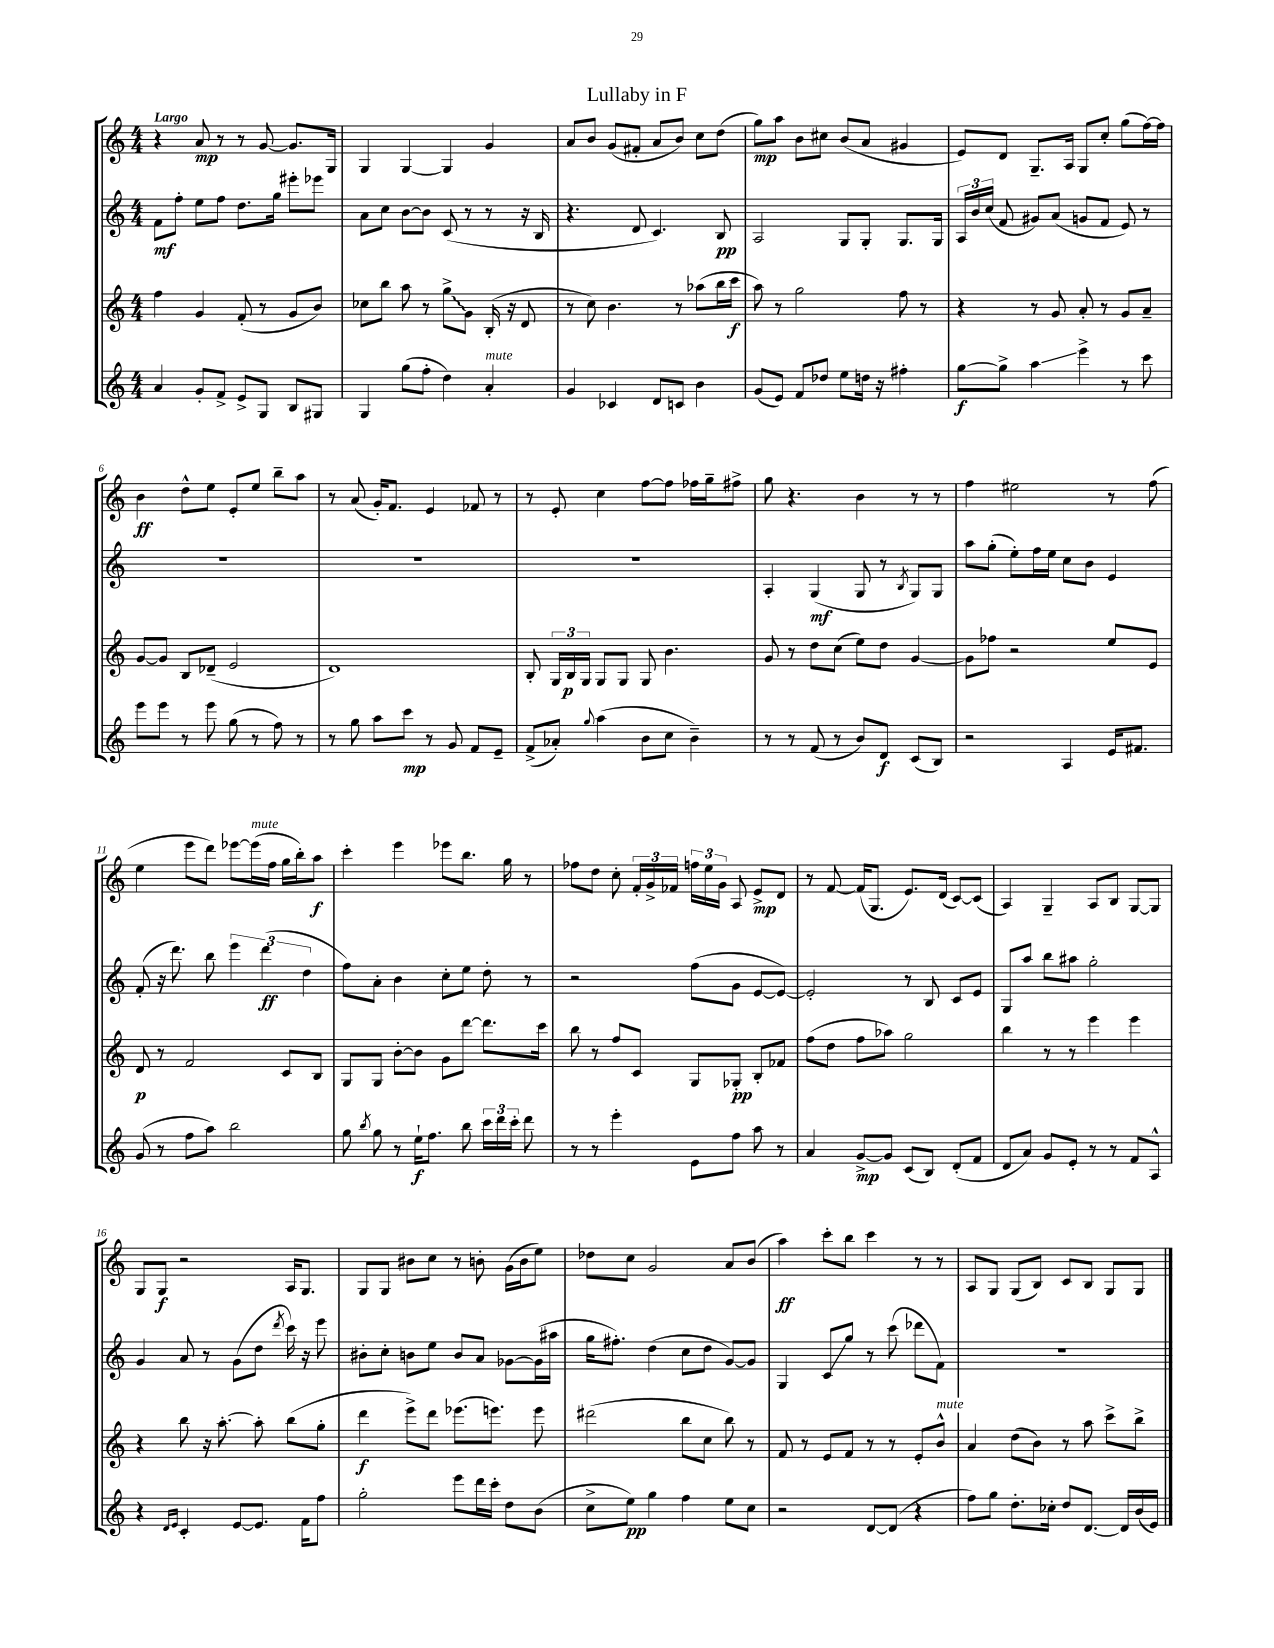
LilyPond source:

\header { title = "Lullaby in F" }
<<
\new StaffGroup <<
\new Staff = "s0" {
    \clef treble \key c \major \numericTimeSignature \time 4/4 \tempo "Largo"
    \autoBeamOff r4 a'8\mp r8 r8 g'8~ g'8.[ g16] |
    g4 g4~ g4 g'4 |
    a'8[ b'8] g'8[( fis'8]-. a'8[ b'8]) c''8[ d''8]( |
    g''8[\mp) a''8] b'8[ cis''8] b'8[( a'8] gis'4 |
    e'8[) d'8] g8.[-- a16] g8[ c''8]-. g''8[( f''16~) f''16] |
    b'4\ff d''8[-^ e''8] e'8[-. e''8] b''8[-- a''8] |
    r8 a'8( g'16[-.) f'8.] e'4 fes'8 r8 |
    r8 e'8-. c''4 f''8[~ f''8] fes''16[ g''16-- fis''8]-> |
    g''8 r4. b'4 r8 r8 |
    f''4 eis''2 r8 f''8( |
    e''4 e'''8[ d'''8]) ees'''8[~ ees'''16^\markup { \italic "mute" }( f''16] g''16[ b''16-.) a''8]\f |
    c'''4-. e'''4 ees'''8[ b''8.] g''16 r8 |
    fes''8[ d''8] c''8-. \tuplet 3/2 { f'16[-. g'16-> fes'16] } \tuplet 3/2 { f''16[ e''16 g'16] } a8 e'8[->\mp d'8] |
    r8 f'8~ f'16[( g8.] e'8.[) d'16]( c'8[~) c'8]( |
    a4) g4-- a8[ b8] g8[~ g8] |
    g8[ g8]\f r2 a16[ g8.] |
    g8[ g8] bis'8[ c''8] r8 b'8-. g'16[( b'16 e''8]) |
    des''8[ c''8] g'2 a'8[ b'8]( |
    a''4\ff) c'''8[-. b''8] c'''4 r8 r8 |
    a8[ g8] g8[( b8]) c'8[ b8] g8[ g8] \bar "|." |
}
\new Staff = "s1" {
    \clef treble \key c \major \numericTimeSignature \time 4/4
    \autoBeamOff f'8[\mf f''8]-. e''8[ f''8] d''8.[ g''16] eis'''8[-. ees'''8] |
    a'8[ c''8] b'8[~ b'8] c'8( r8 r8 r16 b16 |
    r4. d'8 c'4.) b8\pp |
    a2 g8[ g8]-. g8.[ g16] |
    \tuplet 3/2 { a16[ b'16 c''16]( } f'8 gis'8[) a'8]( g'8[ f'8] e'8) r8 |
    R1 |
    R1 |
    R1 |
    a4-. g4\mf( g8 r8 \acciaccatura { b8 } g8[) g8] |
    a''8[ g''8]-.( e''8[-.) f''16 e''16] c''8[ b'8] e'4 |
    f'8-.( r16 d'''8.) b''8 \tuplet 3/2 { e'''4 d'''4\ff( d''4 } |
    f''8[) a'8]-. b'4 c''8[-. e''8] d''8-. r8 |
    r2 f''8[( g'8] e'8[~ e'8]~) |
    e'2-. r8 b8 c'8[ e'8] |
    g8[ a''8] b''8[ ais''8] g''2-. |
    g'4 a'8 r8 g'8[( d''8] \acciaccatura { d'''8 } c'''16) r16 e'''8 |
    bis'8[-. c''8]-. b'8[ e''8] b'8[ a'8] ges'8[~ ges'16( ais''16] |
    g''16[ fis''8.]-.) d''4( c''8[ d''8] g'8[~) g'8] |
    g4 c'8[\glissando g''8] r8 c'''8( des'''8[ f'8]) |
    R1 \bar "|." |
}
\new Staff = "s2" {
    \clef treble \key c \major \numericTimeSignature \time 4/4
    \autoBeamOff f''4 g'4 f'8-.( r8 g'8[ b'8]) |
    ces''8[ b''8] a''8 r8 \once \override Glissando.style = #'zigzag g''8[->\glissando g'8] b16-.( r16 d'8 |
    r8 c''8) b'4. r8 aes''8[( b''16 c'''16]\f |
    a''8) r8 g''2 f''8 r8 |
    r4 r8 g'8 a'8-. r8 g'8[ a'8]-- |
    g'8[~ g'8] b8[ des'8]--( e'2 |
    d'1) |
    b8-. \tuplet 3/2 { g16[ b16\p g16] } g8[ g8] g8 b'4. |
    g'8 r8 d''8[ c''8]( e''8[) d''8] g'4~ |
    g'8[ fes''8] r2 e''8[ e'8] |
    d'8\p r8 f'2 c'8[ b8] |
    g8[ g8] b'8[~-. b'8] g'8[ d'''8]~ d'''8.[ c'''16] |
    b''8 r8 f''8[ c'8] g8[ ges8]-.\pp b8[-. fes'8] |
    f''8[( d''8] f''8[ aes''8]) g''2 |
    b''4 r8 r8 e'''4 e'''4 |
    r4 b''8 r16 a''8.~-. a''8-. b''8[( g''8]-. |
    d'''4\f e'''8[->) d'''8] ees'''8.[( e'''8.]) e'''8 |
    dis'''2( b''8[ c''8] b''8) r8 |
    f'8 r8 e'8[ f'8] r8 r8 e'8[-. b'8]-^^\markup { \italic "mute" } |
    a'4 d''8[( b'8]) r8 a''8 c'''8[-> b''8]-> \bar "|." |
}
\new Staff = "s3" {
    \clef treble \key c \major \numericTimeSignature \time 4/4
    \autoBeamOff a'4 g'8[-. f'8]-> e'8[-> g8] b8[ gis8] |
    g4 g''8[( f''8]-. d''4) a'4-.^\markup { \italic "mute" } |
    g'4 ces'4 d'8[ c'8] b'4 |
    g'8[( e'8]) f'8[ des''8] e''8[ d''16] r16 fis''4-. |
    g''8[~\f g''8]-> a''4\glissando e'''4-> r8 c'''8 |
    e'''8[ e'''8] r8 e'''8 g''8( r8 f''8) r8 |
    r8 g''8 a''8[ c'''8]\mp r8 g'8 f'8[ e'8]-- |
    f'8[->( aes'8]-.) \appoggiatura { g''8 } a''4( b'8[ c''8] b'4--) |
    r8 r8 f'8( r8 b'8[) d'8]\f c'8[( b8]) |
    r2 a4 e'16[ fis'8.] |
    g'8( r8 f''8[ a''8]) b''2 |
    g''8 \acciaccatura { b''8 } g''8 r8 e''16[-!\f f''8.] b''8 \tuplet 3/2 { c'''16[ d'''16 c'''16]-. } d'''8 |
    r8 r8 e'''4-. e'8[ f''8] a''8 r8 |
    a'4 g'8[~->\mp g'8] c'8[( b8]) d'8[-.( f'8] |
    d'8[ a'8]) g'8[ e'8]-. r8 r8 f'8[ a8]-^ |
    r4 \grace { d'16[ e'16] } c'4-. e'8[~ e'8.] f'16[ f''8] |
    g''2-. e'''8[ d'''16 c'''16]-. d''8[ b'8]( |
    c''8[-> e''8]\pp) g''4 f''4 e''8[ c''8] |
    r2 d'8[~ d'8]( r4 |
    f''8[) g''8] d''8.[-. ces''16]-. d''8[ d'8.]~ d'16[ b'16( e'16]) \bar "|." |
}
>>
>>
